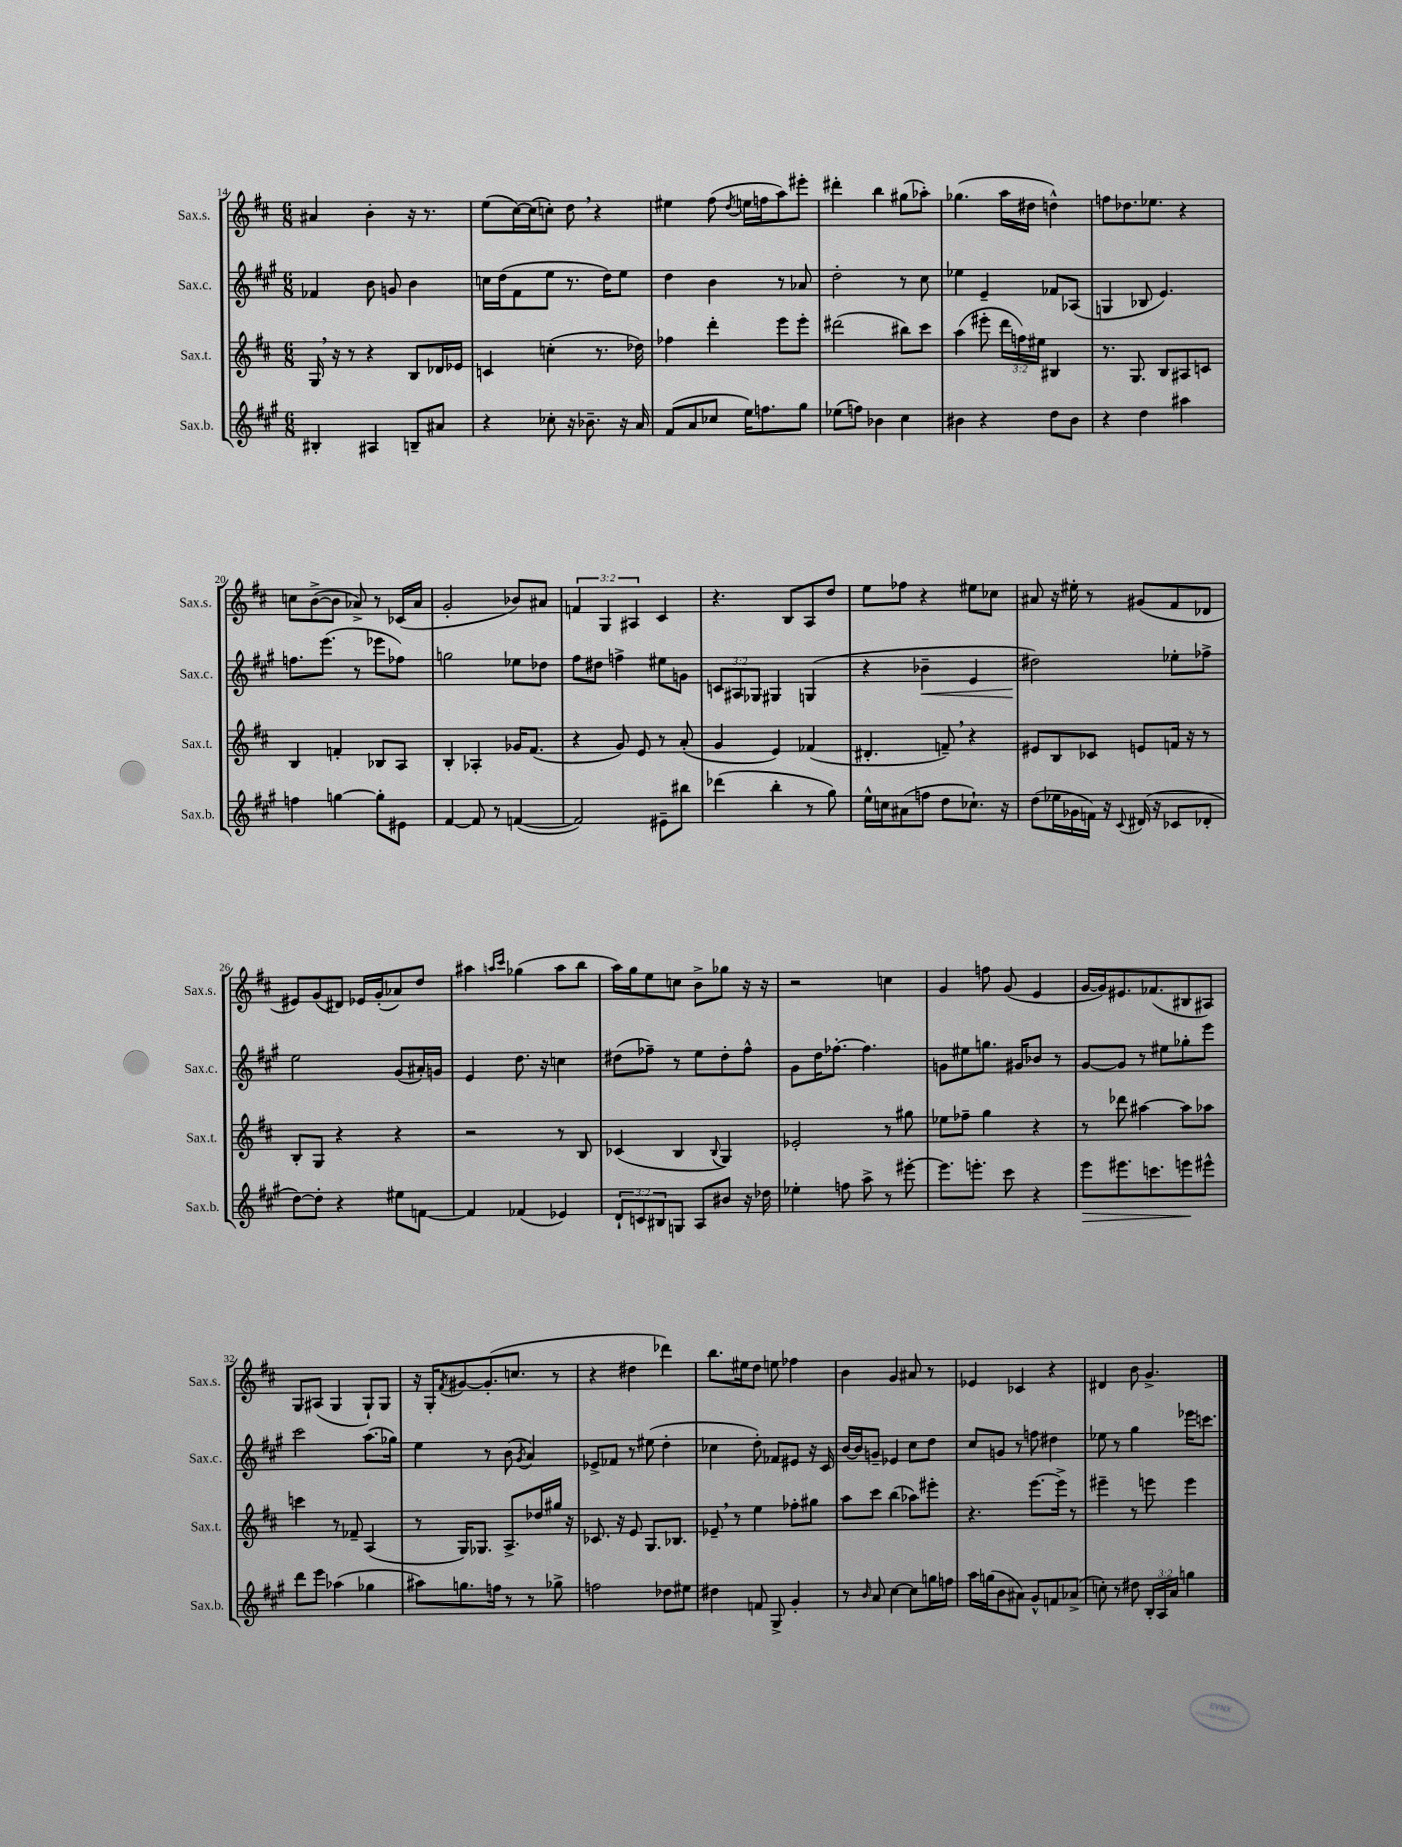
<<
\new StaffGroup <<
\new Staff = "s0" \with { instrumentName = "Sax.s." shortInstrumentName = "Sax.s." } {
    \clef treble \key d \major \numericTimeSignature \time 6/8 \override Staff.TupletNumber.text = #tuplet-number::calc-fraction-text
    ais'4 b'4-. r16 r8. |
    e''8( cis''16~) cis''16( c''8-.) d''8 \breathe r4 |
    eis''4 fis''8( \acciaccatura { d''8 } e''16 f''16 a''8) eis'''8-. |
    dis'''4-. b''4 gis''8( aes''8-.) |
    ges''4.( a''16 dis''16 d''4-^) |
    f''8 des''8. ees''8. r4 |
    c''8 b'8~->( b'8 aes'8->) r8 ces'16( aes'16 |
    g'2-. bes'8) ais'8 |
    \tuplet 3/2 { f'4 g4 ais4 } cis'4 |
    r4. b8 a8 d''8 |
    e''8 fes''8 r4 eis''8 ces''8 |
    ais'8 r16 eis''16-. r8 gis'8( fis'8 des'8 |
    eis'8) g'8( dis'8) ees'16 g'16-.( aes'8) d''8 |
    ais''4 \grace { a''16 cis'''16 } ges''4( a''8 b''8 |
    a''16) g''16 e''8 c''8 b'8-> ges''8 r16 r16 |
    r2 c''4 |
    g'4 f''8 g'8( e'4 |
    g'16~ g'16) eis'8. fes'8.( bis8 ais8) |
    g8 ais8( g4 g8-!) g8 |
    r16 g16-. \acciaccatura { fis'8 } gis'8~ gis'8.-.( c''8. r8 |
    r4 dis''4 des'''4) |
    b''8. eis''16 d''8 e''8 fes''4 |
    b'4 g'4 ais'8 r8 |
    ees'4 ces'4 r4 |
    dis'4 b'8 g'4.-> \bar "|." |
}
\new Staff = "s1" \with { instrumentName = "Sax.c." shortInstrumentName = "Sax.c." } {
    \clef treble \key a \major \numericTimeSignature \time 6/8 \override Staff.TupletNumber.text = #tuplet-number::calc-fraction-text
    fes'4 b'8 g'8 b'4 |
    c''16 d''16( fis'8 e''8 r8. d''16) e''8 |
    d''4 b'4 r8 aes'8 |
    d''2-. r8 cis''8 |
    ees''4 e'4-- fes'8 aes8( |
    g4 bes8 e'4.) |
    f''8. e'''8.( r8 ees'''8 fes''8) |
    g''2 ees''8 des''8 |
    fis''8 dis''8 f''4-> eis''8 g'8 |
    \tuplet 3/2 { c'8 ais8 ges8 } gis4 g4( |
    r4 bes'4--\< e'4 |
    dis''2\!) ees''8-. fes''8-> |
    e''2 gis'8( ais'16-.) g'16 |
    e'4 d''8. r16 c''4 |
    dis''8( fes''8--) r8 e''8 dis''8-. fes''8-^ |
    gis'8 d''16 fes''8.~-. fes''4. |
    g'8 eis''8 g''8. gis'16 bes'8 r8 |
    gis'8~ gis'8 r8 eis''8 ges''8-. e'''8 |
    cis'''2 a''8.( ges''16) |
    e''4 r8 b'8( \acciaccatura { gis'8 } a'4) |
    ees'8-> fes'8 r8 eis''8( d''4-. |
    ces''4 d''8-.) fes'8 eis'8 r16 cis'16 |
    b'16~ b'16 g'8-- ees'4 cis''8 d''8 |
    cis''8 g'8 r8 f''8 dis''4 |
    ees''8 r8 gis''4 ees'''16 c'''8. \bar "|." |
}
\new Staff = "s2" \with { instrumentName = "Sax.t." shortInstrumentName = "Sax.t." } {
    \clef treble \key d \major \numericTimeSignature \time 6/8 \override Staff.TupletNumber.text = #tuplet-number::calc-fraction-text
    g16 \breathe r16 r8 r4 b8 des'16 ees'16 |
    c'4 c''4-.( r8. des''16) |
    fes''4 d'''4-. e'''8 e'''8-. |
    dis'''2( bis''8) cis'''8 |
    a''4( eis'''8-. \tuplet 3/2 { d'''16 f''16) eis''16 } bis4 |
    r8. g8. b8 ais8 c'8 |
    b4 f'4-. bes8 a8 |
    b4-. aes4-. ges'16 fis'8.( |
    r4 g'8) e'8 r8 a'8-.( |
    g'4 e'4) fes'4( |
    dis'4.-. f'8--) \breathe r4 |
    eis'8 b8 ces'8 e'8 f'16 r16 r8 |
    b8-. g8 r4 r4 |
    r2 r8 b8 |
    ces'4( b4 \appoggiatura { b8 } g4) |
    ees'2-. r8 gis''8 |
    ees''8 fes''8-- g''4 r4 |
    r8 des'''8 ais''4~ ais''8 aes''8 |
    c'''4 r8 fes'8-- a4( |
    r8 g16) ges8. a8.-> des''16 gis''16 r16 |
    ces'8. r16 e'8 g8. bes8. |
    ees'8-- \breathe r8 e''4 fes''8-. gis''8 |
    a''8 cis'''8 b''4( aes''8) eis'''8-. |
    r4. e'''8.~ e'''16-> r8 |
    eis'''4-- r8 e'''8 e'''4 \bar "|." |
}
\new Staff = "s3" \with { instrumentName = "Sax.b." shortInstrumentName = "Sax.b." } {
    \clef treble \key a \major \numericTimeSignature \time 6/8 \override Staff.TupletNumber.text = #tuplet-number::calc-fraction-text
    bis4-. ais4 b8-- ais'8 |
    r4 ces''8-. r16 bes'8.-- r16 a'16 |
    fis'8( a'8 ces''8 e''16) f''8. gis''8 |
    ees''8( f''8) bes'4 cis''4 |
    bis'4 r4 d''8 bis'8 |
    r4 d''4 ais''4 |
    f''4 g''4~ g''8-. eis'8 |
    fis'4~ fis'8 r8 f'4~( |
    f'2) eis'8-- bis''8 |
    des'''4( b''4-. r8 gis''8) |
    e''16-^ c''16 ais'8( f''8 d''8 ces''8.-!) r16 |
    d''8( ees''16 ges'16 f'16) r16 \appoggiatura { cis'8 } dis'16( r16 ces'8 des'8-. |
    d''8~) d''8-. r4 eis''8 f'8~ |
    f'4 fes'4( ees'4) |
    \tuplet 3/2 { d'8-! c'8 bis8 } g8 a8 bis'8 r16 des''16 |
    ees''4-. f''8 a''8-> r8 eis'''8~-. |
    eis'''8. e'''8.-. cis'''8 r4 |
    e'''8\> eis'''8. c'''8. e'''8\! eis'''8-^ |
    d'''8 e'''8 aes''4( ges''4 |
    ais''8) g''8. f''16 r8 r8 ges''8-> |
    f''2 des''8 eis''8 |
    dis''4 f'8 gis8-> gis'4-. |
    r8 \grace { b'16 } a'8 cis''4~ cis''8 g''16 f''16 |
    a''16 g''16( b'8 ais'8) gis'8-^ f'8 aes'8->( |
    c''8-.) r8 dis''8 \tuplet 3/2 { b16-. a16 a'16 } g''4 \bar "|." |
}
>>
>>
\layout { \context { \Score currentBarNumber = #14 } }
